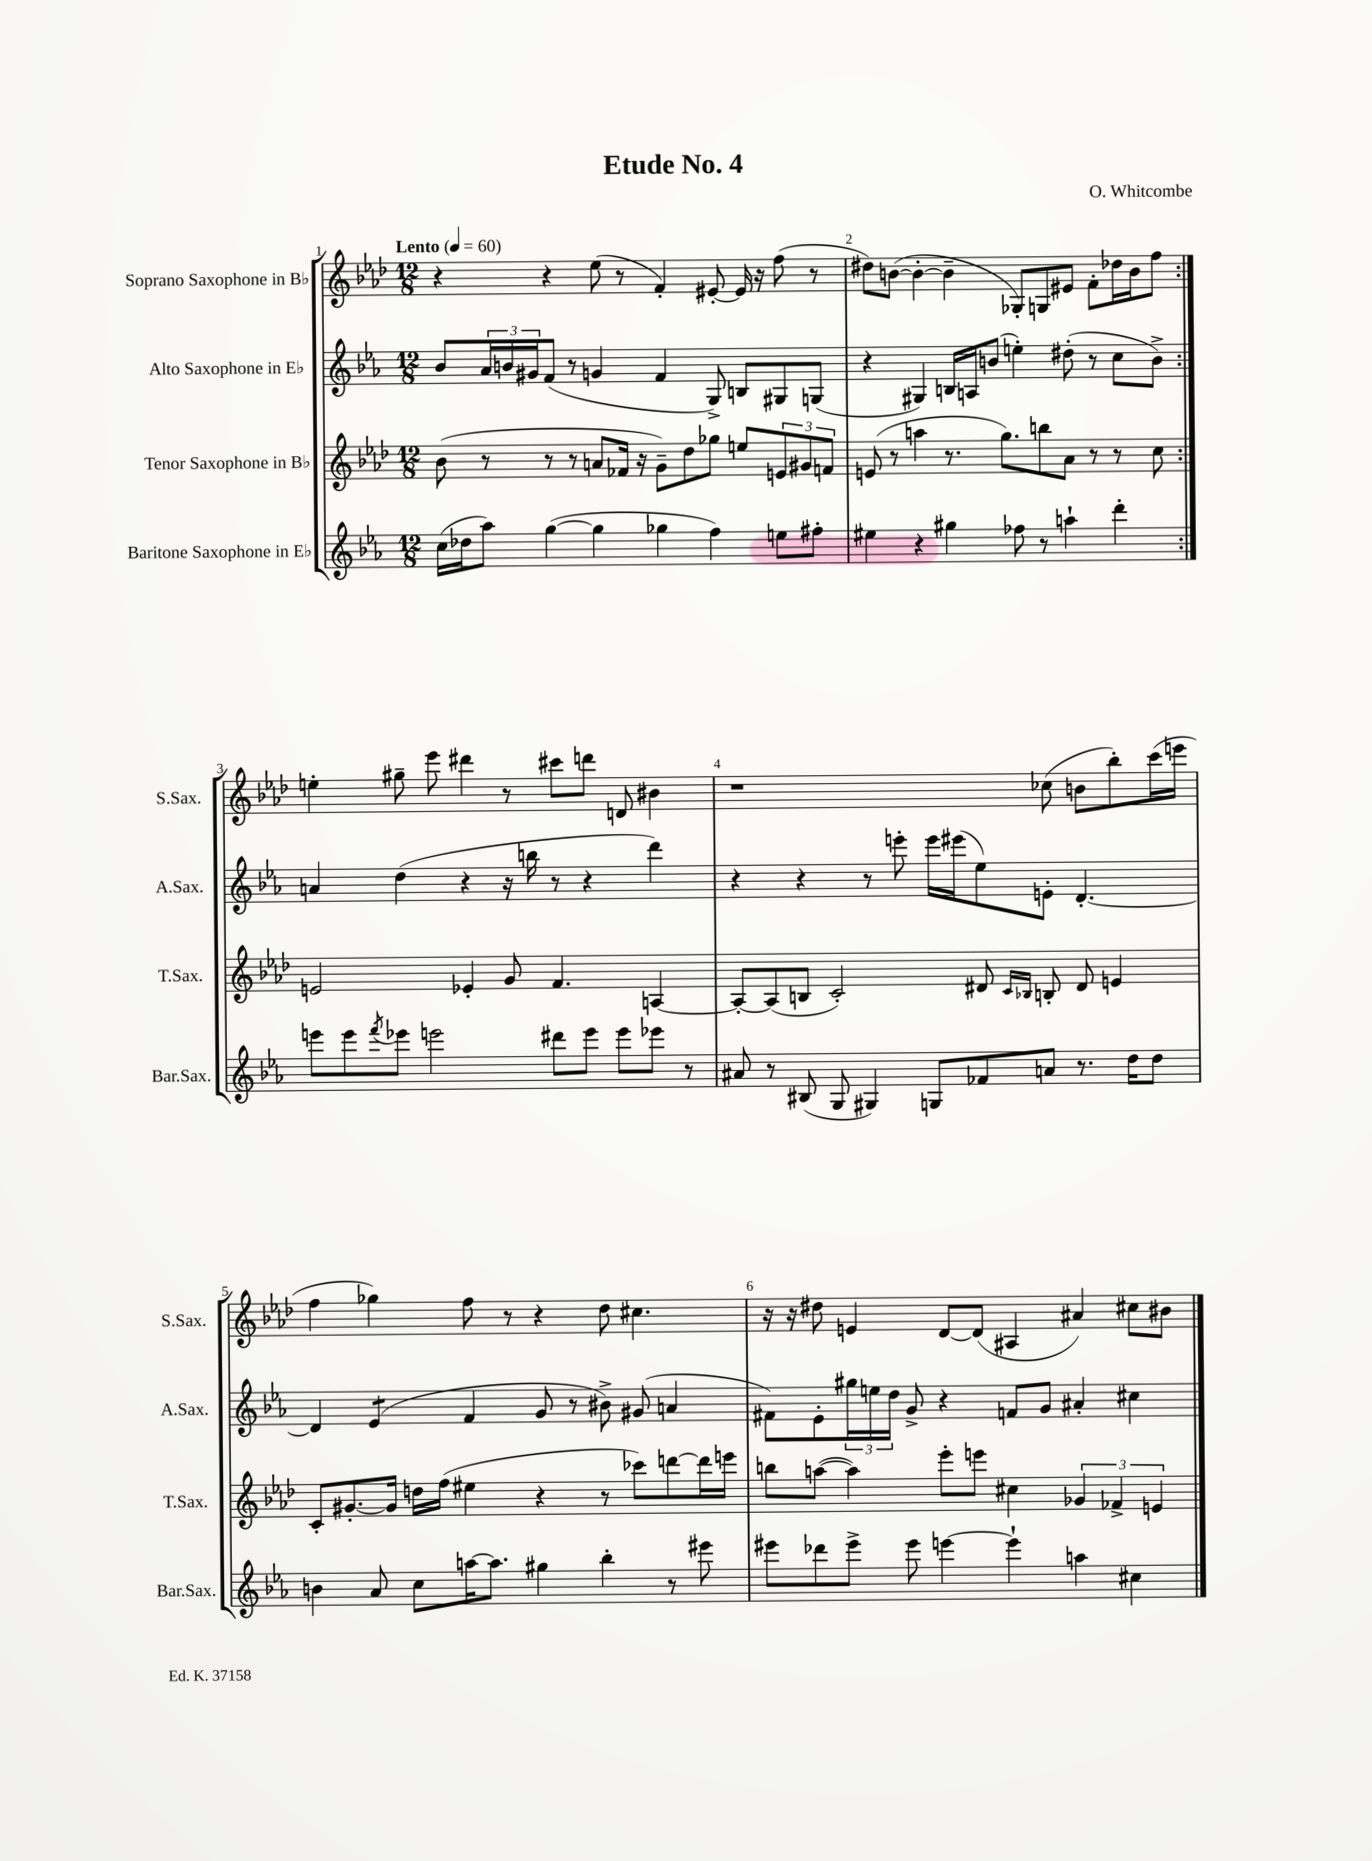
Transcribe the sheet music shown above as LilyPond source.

\header { title = "Etude No. 4" composer = "O. Whitcombe" }
<<
\new StaffGroup <<
\new Staff = "s0" \with { instrumentName = "Soprano Saxophone in Bb" shortInstrumentName = "S.Sax." } {
    \clef treble \key aes \major \numericTimeSignature \time 12/8 \tempo "Lento" 4 = 60
    \repeat volta 2 { r4 r4 ees''8( r8 f'4-.) eis'8~-. eis'16 r16 f''8( r8 |
    dis''8) b'8~( b'4~-. b'4-- ges8-.) g8 eis'8 f'8-. des''16 b'16 f''8 | }
    e''4-. gis''8-- ees'''8 dis'''4 r8 cis'''8 d'''8 d'8 bis'4 |
    r1 ces''8( b'8 bes''8-.) c'''16( e'''16 |
    f''4 ges''4) f''8 r8 r4 des''8 cis''4. |
    r16 r16 dis''8 e'4 des'8~ des'8( ais4 ais'4) cis''8 bis'8 \bar "|." |
}
\new Staff = "s1" \with { instrumentName = "Alto Saxophone in Eb" shortInstrumentName = "A.Sax." } {
    \clef treble \key ees \major \numericTimeSignature \time 12/8
    \repeat volta 2 { bes'8 \tuplet 3/2 { aes'16 b'16 gis'16 } f'8( r8 g'4 f'4 g8->) b8 gis8 g8( |
    r4 gis4) b16 a16 b'8( e''4-.) dis''8-.( r8 c''8 b'8->) | }
    a'4 d''4( r4 r16 b''16 r8 r4 d'''4) |
    r4 r4 r8 e'''8-. e'''16 eis'''16( ees''8) e'8-. d'4.~-. |
    d'4 ees'4:8( f'4 g'8 r8 bis'8->) gis'8( a'4 |
    fis'8) ees'8-. \tuplet 3/2 { gis''16 e''16 d''16 } g'8-> r4 f'8 g'8 ais'4-. cis''4 \bar "|." |
}
\new Staff = "s2" \with { instrumentName = "Tenor Saxophone in Bb" shortInstrumentName = "T.Sax." } {
    \clef treble \key aes \major \numericTimeSignature \time 12/8
    \repeat volta 2 { bes'8( r8 r8 r8 a'8 fes'16 r16 g'8--) des''8 ges''8 e''8 \tuplet 3/2 { e'8 gis'8 f'8 } |
    e'8( r8 a''4 r8. g''8.) b''8 aes'8 r8 r8 c''8 | }
    e'2 ees'4-. g'8 f'4. a4~ |
    a8~-. a8( b8 c'2-.) dis'8 \grace { c'16 bes16 } b8-. dis'8 e'4 |
    c'8-. gis'8.~-. gis'16 d''16 f''16( eis''4 r4 r8 ces'''8) d'''8~ d'''16 e'''16 |
    b''8 a''8~( a''4) ees'''8-. e'''8 cis''4 \tuplet 3/2 { ges'4 fes'4-> e'4 } \bar "|." |
}
\new Staff = "s3" \with { instrumentName = "Baritone Saxophone in Eb" shortInstrumentName = "Bar.Sax." } {
    \clef treble \key ees \major \numericTimeSignature \time 12/8
    \repeat volta 2 { c''16( des''16 aes''8) g''4~( g''4 ges''4 f''4) e''8 fis''8-. |
    eis''4 r4 gis''4 fes''8 r8 a''4-! d'''4-. | }
    e'''8 e'''8 \acciaccatura { f'''8 } ees'''8 e'''2 dis'''8 e'''8 e'''8 ees'''8 r8 |
    ais'8 r8 bis8( g8 gis4) g8 fes'8 a'8 r8. d''16 d''8 |
    b'4 aes'8 c''8 a''16~ a''8. gis''4 bes''4-. r8 eis'''8 |
    eis'''8 des'''8 eis'''8-> eis'''8 e'''4~ e'''4-! a''4 cis''4 \bar "|." |
}
>>
>>
\layout { \context { \Score \override BarNumber.break-visibility = ##(#f #t #t) barNumberVisibility = #all-bar-numbers-visible } }
